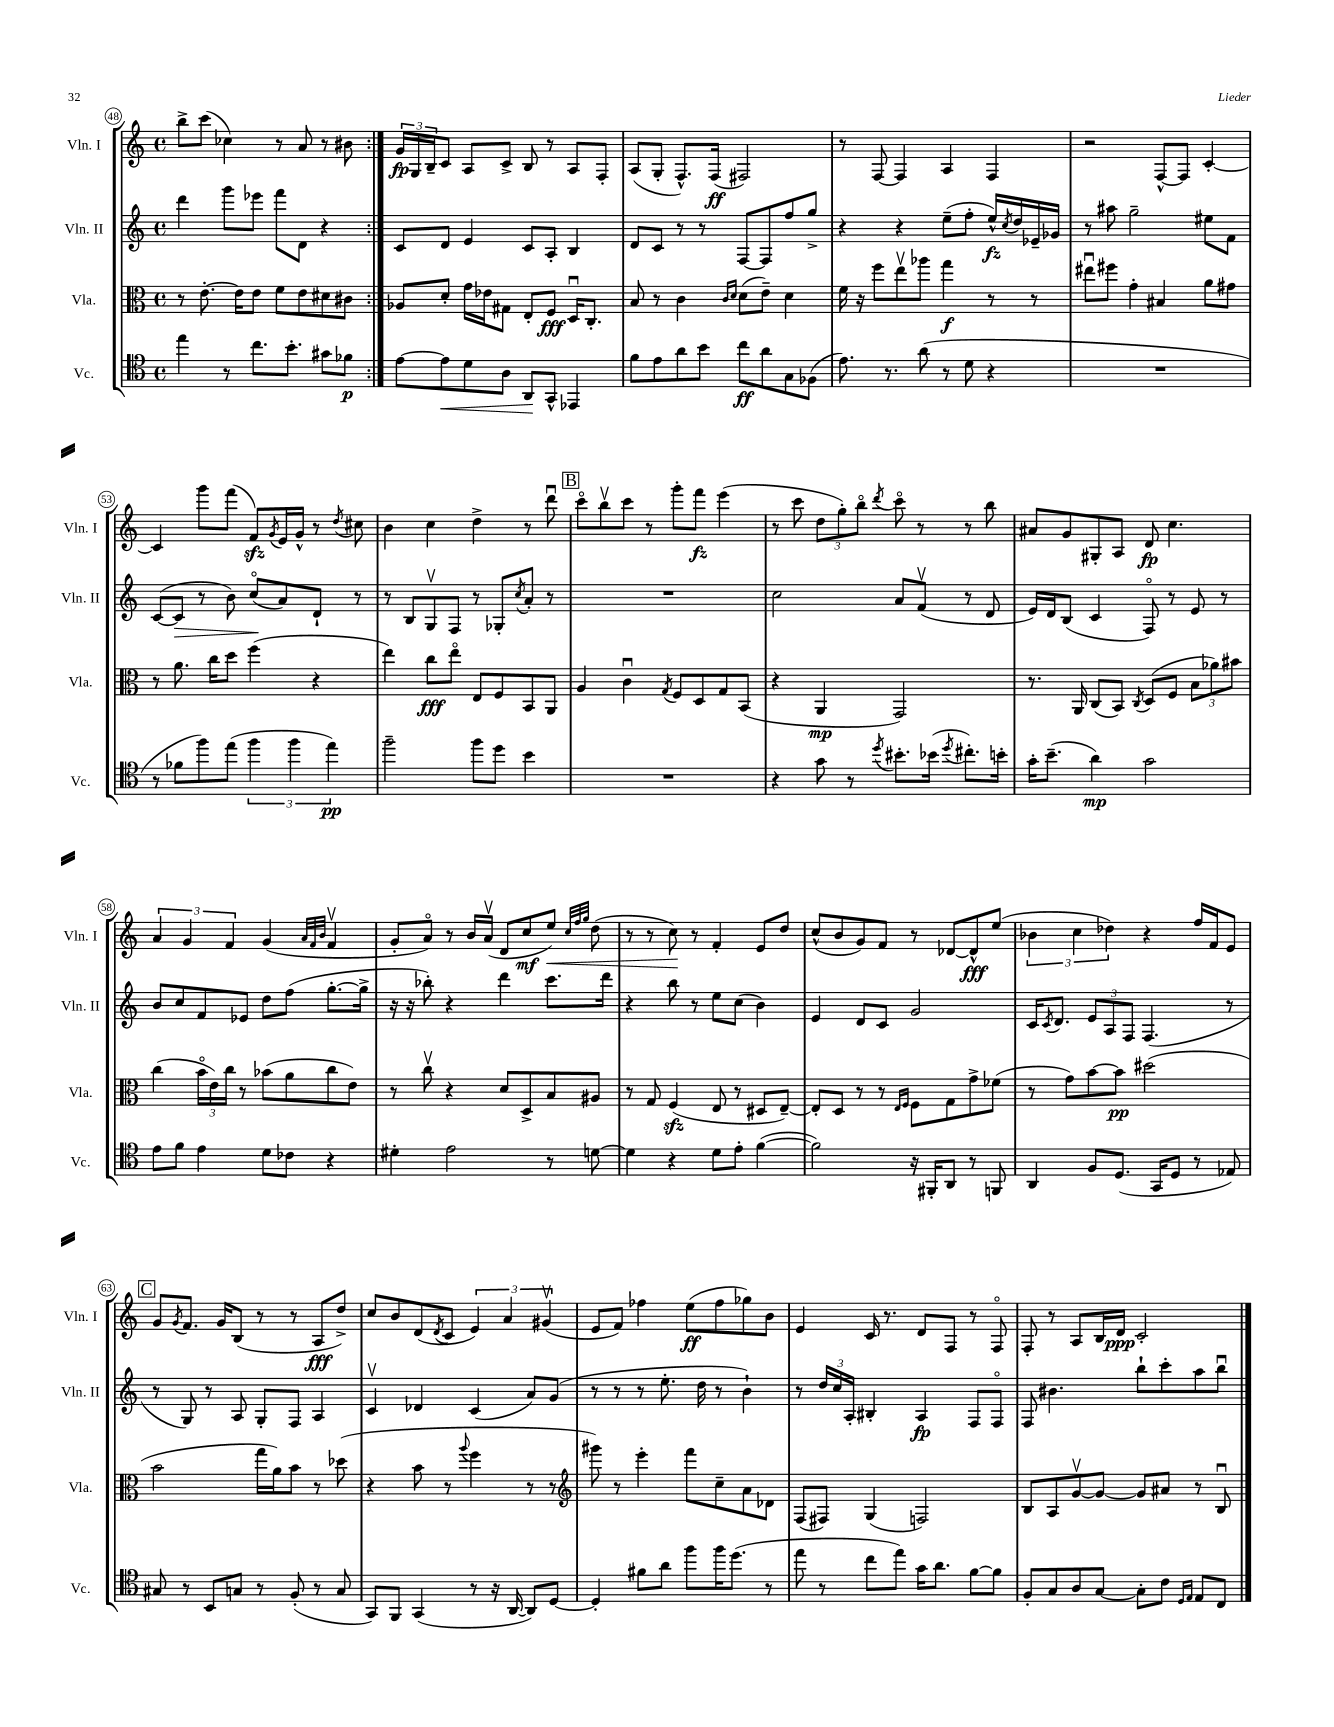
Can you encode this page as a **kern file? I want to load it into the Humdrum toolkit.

**kern	**kern	**kern	**kern
*staff4	*staff3	*staff2	*staff1
*clefC4	*clefC3	*clefG2	*clefG2
*k[]	*k[]	*k[]	*k[]
*M4/4	*M4/4	*M4/4	*M4/4
*met(c)	*met(c)	*met(c)	*met(c)
4ee\	8r	4ddd\	8bb^\L
.	[8.e'\	.	(8ccc\J
8r	.	8ggg\L	4cc-\)
.	16e\]LK	.	.
8.cc\L	8e\J	8eee-\J	.
.	8f\L	8fff\L	8r
8.b'\J	.	.	.
.	8e\	8d\J	8a/
8g#\L	8d#\	4r	8r
8f-\J	8c#\J	.	8b#\
=:|!	=:|!	=:|!	=:|!
[8e\L	8A-/L	8c/L	24g/LL
.	.	.	24G/
.	.	.	24B~/J
8e\]	8d'/J	8d/J	8c/J
8d\	16g\LL	4e/	8A/L
.	16e-\J	.	.
8A\J	8G#\J	.	8c^/J
8AA/L	8E'/L	8c/L	8B/
8GG^^/J	8F/J	8A'/J	8r
4EE-/	16Du/LK	4B/	8A/L
.	8.C'/J	.	.
.	.	.	8F'/J
=	=	=	=
8f\L	8B/	8d/L	(8A/L
8e\	8r	8c/J	8G'/J
8a\	4c\	8r	8.F^^/L)
8b\J	.	8r	.
.	.	.	(16F/Jk
.	16qqc/LL	.	.
.	16qqd/JJ	.	.
8cc\L	(8d\L	[8F/L	2F#/)
8a\	8e~\J)	8F/]	.
8G\	4d\	8ff/	.
(8F-\J	.	8gg^/J	.
=	=	=	=
8.e\)	16f\	4r	8r
.	16r	.	.
.	8ff\L	.	[8F/
8.r	.	.	.
.	8eev\	4r	4F/]
(8a\	8aa-\J	.	.
8r	4gg\	(8ee~\L	4A/
8d\	.	8ff'\J	.
4r	8r	16ee^^/LL)	4F/
.	.	8qcc/	.
.	.	16dd/	.
.	8r	16e-~/	.
.	.	16g-/JJ	.
=	=	=	=
1r	8ee#u\L	8r	2r
.	8ff#\J	8aa#\	.
.	4g'\	2gg~\	.
.	4B#/	.	[8F^^/L
.	.	.	8F/]J
.	8a\L	8ee#\L	[4c'/
.	8g#\J	8f\J	.
=	=	=	=
8r	8r	([8c/L	4c/]
8f-\L	8.a\	8c/]J	.
8ff\)	.	8r	8ggg\L
.	16cc\LK	.	.
(8ee\J	8dd\J	8b\)	(8fff\J
6ff\	(4ff\	(8cco/L	8f/L)
.	.	.	8qg/
.	.	8a/)	16e/L
6ff\	.	.	.
.	.	.	16g^^/JJ
.	4r	8d`/J	8r
6ee\)	.	.	.
.	.	.	8qdd/
.	.	8r	8cc#\
=	=	=	=
2ff~\	4ee\)	8r	4b\
.	.	8B/L	.
.	8cc\L	8Gv/	4cc\
.	8eeo\J	8F/J	.
8ff\L	8E/L	8r	4dd^\
8dd\J	8F/	8G-'/L	.
.	.	8qcc/	.
4b\	8BB/	8a'/J	8r
.	8AA/J	8r	8dddu\
=	=	=	=
1r	4A/	1r	8ccco\L
.	.	.	8bbv\
.	4cu\	.	8ccc\J
.	.	.	8r
.	8qG/	.	.
.	8F/L	.	8ggg'\L
.	8D/	.	8fff\J
.	8G/	.	(4eee\
.	(8BB/J	.	.
=	=	=	=
4r	4r	2cc\	8r
.	.	.	8ccc\
8g\	4AA/	.	12dd\L
.	.	.	12gg'\)
8r	.	.	.
.	.	.	12bbo\J
8qdd/	.	.	8qddd/
8.b#'\L	2GG/)	8a/L	8ccco\
.	.	(8fv/J	8r
(16b-\Jk	.	.	.
8qdd/	.	.	.
8.cc#'\L)	.	8r	8r
.	.	8d/	8bb\
16b'\Jk	.	.	.
=	=	=	=
16g'\LK	8.r	16e/LL)	8a#/L
(8.b~\J	.	16d/J	.
.	.	(8B/J	8g/
.	16AA/	.	.
4a\)	(8C/L	4c/	8G#'/
.	8BB/J)	.	8A/J
.	8qC/	.	.
2g\	(8D/L	8Fo/)	8d/
.	8F/J	8r	4.cc\
.	12B\L	8e/	.
.	12a-\)	.	.
.	.	8r	.
.	12b#\J	.	.
=	=	=	=
8e\L	(4cc\	8b/L	6a/
8f\J	.	8cc/	.
.	.	.	6g/
4e\	24bo\LL	8f/	.
.	24e\)	.	.
.	24cc\JJ	.	6f/
.	8r	8e-/J	.
8d\L	(8b-\L	8dd\L	(4g/
8c-\J	8a\	(8ff\J	.
.	.	.	32qqa/LLL
.	.	.	32qqf/
.	.	.	32qqb/JJJ
4r	8cc\	[8.gg'\L	4fv/
.	8e\J)	.	.
.	.	16gg^\]Jk	.
=	=	=	=
4d#'\	8r	16r	8g'/L
.	.	16r	.
.	8ccv\	8bb-'\)	8ao/J)
2e\	4r	4r	8r
.	.	.	16b/LL
.	.	.	(16av/JJ
.	8d/L	4ddd\	8d/L
.	8D^/	.	8cc/
8r	8B/	8.ccc\L	8ee/J)
.	.	.	32qqcc/LLL
.	.	.	32qqff/
.	.	.	32qqgg/JJJ
[8d\	8A#/J	.	(8dd\
.	.	16ddd\Jk	.
=	=	=	=
4d\]	8r	4r	8r
.	8G/	.	8r
4r	(4F/	8bb\	8cc\)
.	.	8r	8r
8d\L	8E/	8ee\L	4f'/
8e'\J	8r	(8cc\J	.
([4f\	8D#/L	4b\)	8e/L
.	[8E~/J)	.	8dd/J
=	=	=	=
2f\])	8E'/]L	4e/	(8cc^^/L
.	8D/J	.	8b/
.	8r	8d/L	8g/)
.	8r	8c/J	8f/J
.	16qqE/LL	.	.
.	16qqF/JJ	.	.
16r	8F\L	2g/	8r
16FF#'/LK	.	.	.
8AA/J	8G\	.	[8d-/L
8r	8g^\	.	8d-^^/]
8FF/	(8f-\J	.	(8ee/J
=	=	=	=
4AA/	8r	16c/LK	6b-\
.	.	8qc/	.
.	.	8.d/J	.
.	8g\L)	.	.
.	.	.	6cc\
8F/L	[8b\	12e/L	.
.	.	12A/	6dd-\)
(8.D/J	8b\]J	.	.
.	.	12F/J	.
.	(2dd#\	(4.F/	4r
16GG/LK	.	.	.
8D/J	.	.	.
8r	.	.	16ff/LL
.	.	.	16f/J
8E-/)	.	8r	8e/J
=	=	=	=
8G#/	2b\	8r	8g/L
.	.	.	8qg/
8r	.	8G/)	8.f/J
8BB/L	.	8r	.
.	.	.	16g/LK
8G/J	.	8A/	(8B/J
8r	16gg\LL	8G'/L	8r
.	16a\J)	.	.
(8F'/	8b\J	8F/J	8r
8r	8r	4A/	8A/L
8G/	(8dd-\	.	8dd^/J)
=	=	=	=
8GG/L)	4r	4cv/	8cc/L
8FF/J	.	.	8b/
(4GG/	8b\	4d-/	(8d/
.	.	.	8qd/
.	8r	.	8c/J
.	8qqaa/	.	.
8r	4ff\	(4c/	6e/)
16r	.	.	.
.	.	.	6a/
[16AA/	.	.	.
8AA/]L)	8r	8a/L)	.
.	.	.	(6g#v/
[8D/J	8r	(8g/J	.
=	=	=	=
*	*clefG2	*	*
4D'/]	8ggg#\)	8r	8e/L
.	8r	8r	8f/J)
8f#\L	4eee'\	8r	4ff-\
8a\J	.	8.ee'\	.
8ff\L	8fff\L	.	(8ee\L
.	.	16dd\	.
16ff\K	8cc~\	8r	8ff-\
(8.dd\J	.	.	.
.	8a\	4b`\)	8gg-\)
8r	8d-\J	.	8b\J
=	=	=	=
8ee\	(8F/L	8r	4e/
8r	8F#/J)	24dd/LL	.
.	.	24cc/	.
.	.	24A'/JJ	.
8cc\L	(4G/	4B#'/	16c/
.	.	.	8.r
8ee\J)	.	.	.
16g\LK	2F/)	4A/	8d/L
8.a\J	.	.	.
.	.	.	8F/J
[8f\L	.	8F/L	8r
8f\]J	.	8Fo/J	8Fo/
=	=	=	=
8F'/L	8B/L	8F/	8F'/
8G/	8A/	4.b#\	8r
8A/	[8gv/	.	8A/L
[8G/J	8g/_J	.	16B/L
.	.	.	16d/JJ
8G'\]L	8g/]L	8bb`\L	2c'/
8c\J	8a#/J	8ccc'\	.
16qqD/LL	.	.	.
16qqE/JJ	.	.	.
8E/L	8r	8aa\	.
8C/J	8Bu/	8bbu\J	.
==	==	==	==
*-	*-	*-	*-
